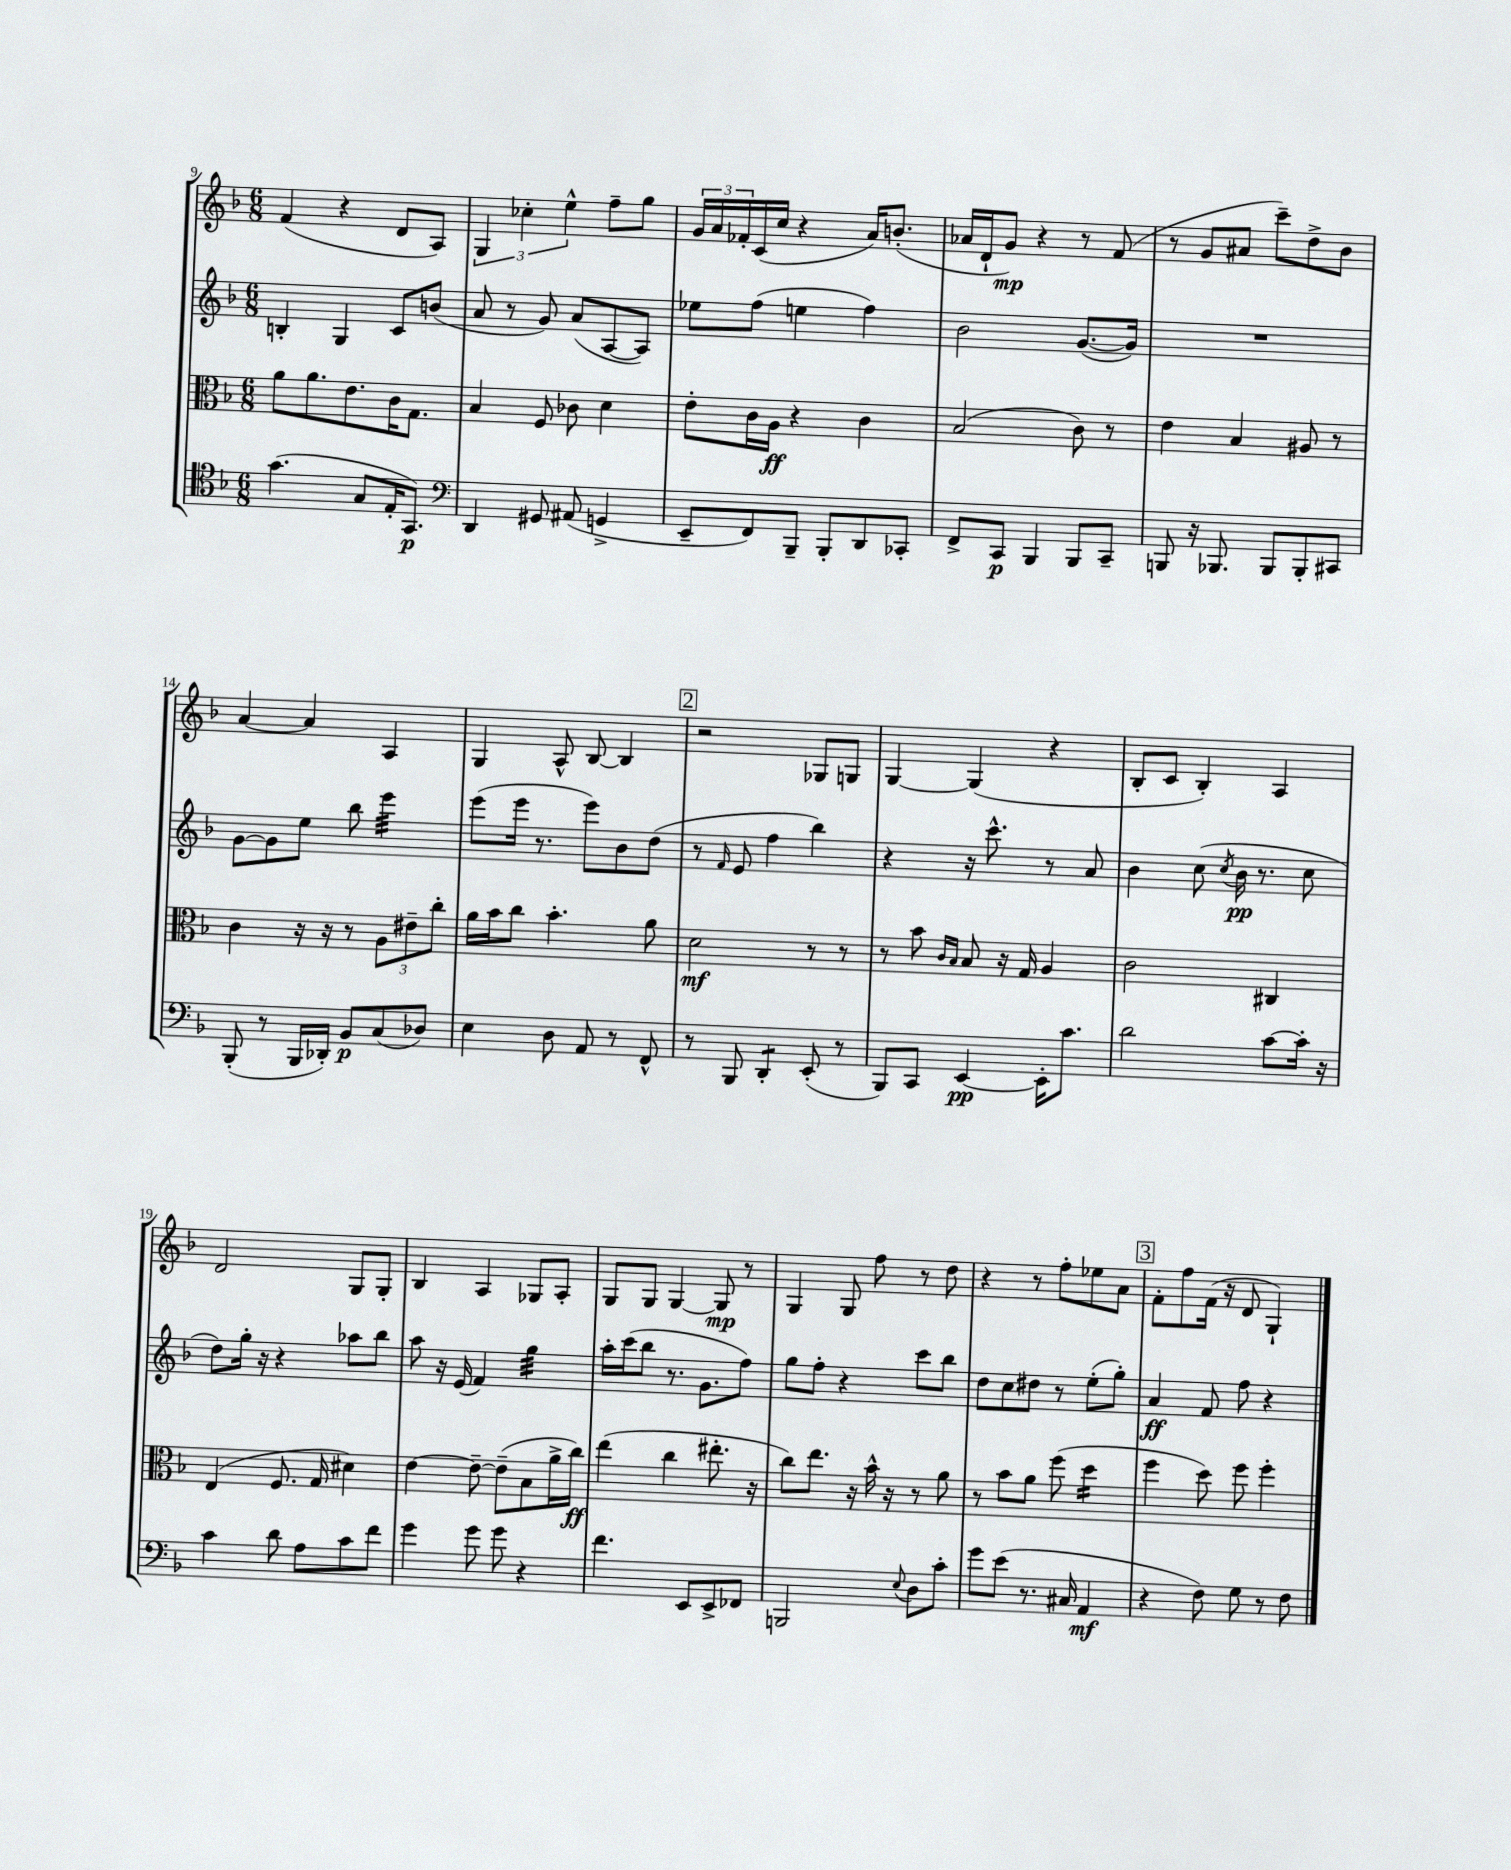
<<
\new StaffGroup <<
\new Staff = "s0" {
    \clef treble \key f \major \numericTimeSignature \time 6/8
    f'4( r4 d'8 a8) |
    \tuplet 3/2 { g4 ces''4-. e''4-^ } f''8-- g''8 |
    \tuplet 3/2 { g'16 a'16 fes'16-. } c'16( c''16 r4 a'16) b'8.-.( |
    aes'16 d'16-! g'8\mp) r4 r8 f'8( |
    r8 g'8 ais'8 c'''8--) d''8-> bes'8 |
    a'4~ a'4 a4 |
    g4 a8-^ bes8~ bes4 |
    \mark \markup { \box "2" } r2 ges8 g8 |
    g4~ g4( r4 |
    bes8-. c'8 bes4-.) a4 |
    d'2 g8 g8-. |
    bes4 a4 ges8 a8-. |
    g8 g8 g4~ g8\mp r8 |
    g4 g8 f''8 r8 d''8 |
    r4 r8 f''8-. ees''8 a'8 |
    \mark \markup { \box "3" } f'8-. f''8 f'16( r16 d'8 g4-!) \bar "|." |
}
\new Staff = "s1" {
    \clef treble \key f \major \numericTimeSignature \time 6/8
    b4-. g4 c'8 b'8( |
    a'8 r8 g'8) a'8( a8~ a8) |
    ees''8 f''8( e''4 f''4) |
    bes'2 g'8.~( g'16) |
    R2. |
    g'8~ g'8 e''8 bes''8 e'''4:32 |
    e'''8( e'''16 r8. e'''8) bes'8 d''8( |
    \mark \markup { \box "2" } r8 \grace { f'16 } e'8 f''4 bes''4) |
    r4 r16 c'''8.-^ r8 a'8 |
    bes'4 c''8( \acciaccatura { c''8 } bes'16\pp r8. c''8 |
    d''8) g''16-. r16 r4 aes''8 bes''8 |
    a''8 r16 e'16( f'4) g''4:32 |
    a''16-. c'''16( bes''8 r8. g'8. f''8) |
    g''8 f''8-. r4 c'''8 bes''8 |
    d''8 c''8 dis''8 r8 e''8-.( g''8-.) |
    \mark \markup { \box "3" } a'4\ff f'8 f''8 r4 \bar "|." |
}
\new Staff = "s2" {
    \clef alto \key f \major \numericTimeSignature \time 6/8
    a'8 a'8. e'8. c'16 g8. |
    bes4 f8 ces'8 d'4 |
    e'8-. c'16 a16\ff r4 c'4 |
    bes2( c'8) r8 |
    e'4 bes4 ais8 r8 |
    c'4 r16 r16 r8 \tuplet 3/2 { a8 eis'8-- c''8-. } |
    a'16 bes'16 c''8 bes'4.-. a'8 |
    \mark \markup { \box "2" } d'2\mf r8 r8 |
    r8 bes'8 \grace { c'16 bes16 } bes8 r16 g16 a4 |
    c'2 cis4 |
    e4( f8. g16 dis'4) |
    e'4~ e'8~-- e'8--( bes8 a'16-> c''16\ff) |
    e''4( c''4 eis''8.-. r16 |
    c''8) e''8. r16 bes'16-^ r16 r8 a'8 |
    r8 bes'8 a'8 f''8( d''4:16 |
    \mark \markup { \box "3" } f''4 d''8) f''8 f''4-. \bar "|." |
}
\new Staff = "s3" {
    \clef tenor \key f \major \numericTimeSignature \time 6/8
    g'4.( g8 e16-. g,8.\p) |
    \clef bass d,4 gis,8 ais,8( g,4-> |
    e,8-- f,8) bes,,8-- bes,,8-. d,8 ces,8-. |
    f,8-> c,8\p bes,,4 bes,,8 c,8-- |
    b,,8 r16 bes,,8. bes,,8 bes,,8-. cis,8 |
    bes,,8-.( r8 bes,,16 des,16-.) bes,8\p c8( des8) |
    e4 d8 a,8 r8 f,8-^ |
    \mark \markup { \box "2" } r8 bes,,8 d,4:8-. e,8-.( r8 |
    bes,,8) c,8 e,4~\pp e,16-. c'8. |
    d'2 c'8~ c'16-. r16 |
    c'4 d'8 a8 c'8 f'8 |
    g'4 g'8 g'8 r4 |
    f'4. e,8 e,8-> fes,8 |
    b,,2 \appoggiatura { e8 } d8 c'8-. |
    g'8 e'8( r8. cis16 a,4\mf |
    \mark \markup { \box "3" } r4 f8) g8 r8 f8 \bar "|." |
}
>>
>>
\layout { \context { \Score currentBarNumber = #9 } }
